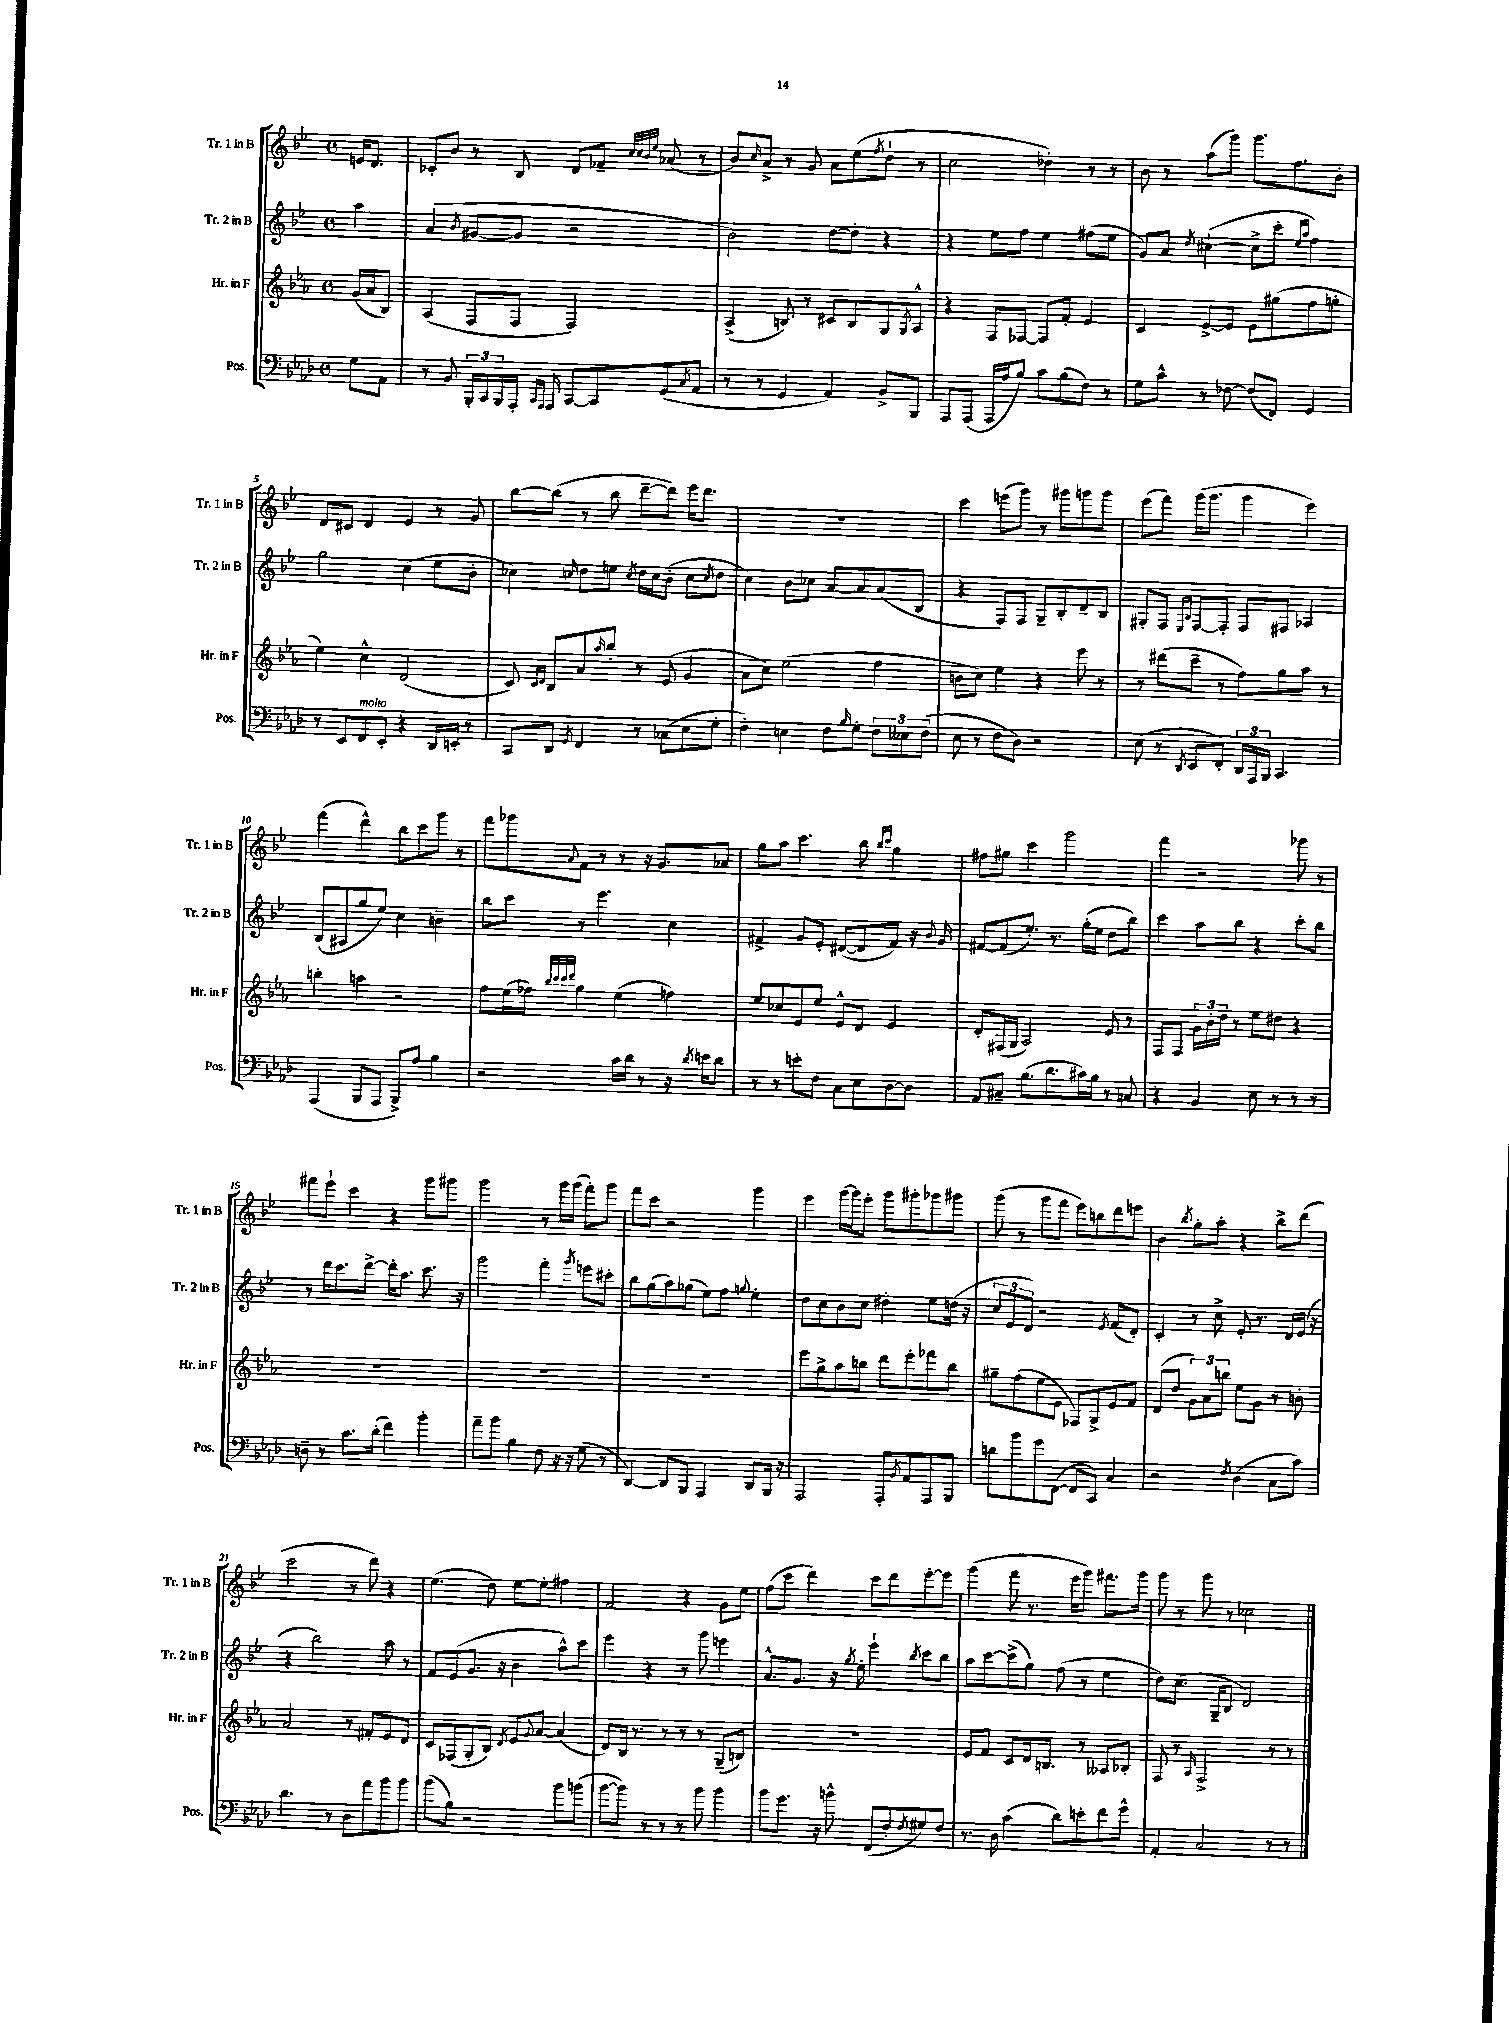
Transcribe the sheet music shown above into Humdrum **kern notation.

**kern	**kern	**kern	**kern
*staff4	*staff3	*staff2	*staff1
*clefF4	*clefG2	*clefG2	*clefG2
*k[b-e-a-d-]	*k[b-e-a-]	*k[b-e-]	*k[b-e-]
*M4/4	*M4/4	*M4/4	*M4/4
*met(c)	*met(c)	*met(c)	*met(c)
8G	(16g	4aa	16e
.	16a-	.	8.d
8AA-	8B-)	.	.
=	=	=	=
8r	(4A-	(4a	8c-'
8BB-	.	.	8b-
.	.	8qb-	.
24BBB-'	8F	[8g#	8r
24CC	.	.	.
24BBB-	.	.	.
16AAA-'	8F	8g#]	8B-
16qqCC	.	.	.
16qqAAA-	.	.	.
16AAA-	.	.	.
[8CC	2F)	2r	8d
8CC]	.	.	8f-~
.	.	.	32qqcc
.	.	.	32qqcc
.	.	.	32qqb-
.	.	.	32qqee-
(8GG	.	.	(8a-
8qC	.	.	.
8AA-	.	.	8r
=	=	=	=
8r	(4A-^	2b-)	8b-)
.	.	.	16qqcc
8r	.	.	8a^
4GG	8B)	.	8r
.	8r	.	8g
4AA-)	8c#	[8dd	8a
.	8B	8dd']	(8ee-
.	.	.	8qff
8BB-^	8G	4r	8dd`
.	8qG	.	.
8BBB-	8A-^^	.	8r
=	=	=	=
8AAA-	4r	4r	2cc
(8AAA-	.	.	.
16AAA-	8F	8ee-	.
16A-	.	.	.
8B-)	[8F-	8ff	.
8c	8F-]	4ee-	4dd-')
(8B-	8f'	.	.
8F)	4e-	(8ff#	8r
8r	.	8ee-	8r
=	=	=	=
8G	4c	8g)	8b-
8c^^	.	8a	8r
.	.	8qdd	.
8r	[8e-^	([4cc#`	(8aa
[8F-	8e-]	.	8ggg)
(8F-]	8e-	8cc#^]	8.ggg
8FF)	(8gg#	8ccc'	.
.	.	.	8.ff
.	.	16qqee-	.
.	.	16qqaa	.
4GG	8ff	4ff)	.
.	8gg'	.	8b-'
=	=	=	=
8r	4ee-)	2gg	8d
8EE-	.	.	8c#
8FF	4cc^^	.	4d
8EE-'	.	.	.
4r	(2d	(4cc	4e-
16DD-	.	8ee-	8r
16EE'	.	.	.
8r	.	8b-'	8g
=	=	=	=
8CC	8c)	4cc-)	[8bb-
.	16qqc	.	.
.	16qqd	.	.
8DD-	8B-	.	(8bb-]
8qGG	.	16qqcc	.
4FF	8a-	8dd	8r
.	16qqaa-	.	.
.	8bb-'	8ee	8bb-
.	.	8qcc	.
8r	8r	16dd	[8ddd~
.	.	16cc	.
(8C-	(8e-	(8b-'	8ddd])
8E-	4g	8cc	16eee-
.	.	.	8.ddd
.	.	8qcc	.
8G'	.	8dd	.
=	=	=	=
4F')	8a-	4cc)	1r
.	8cc)	.	.
4E	(2ee-	8b-	.
.	.	8cc-	.
8F	.	[8a	.
16qqB-	.	.	.
8G'	.	8a]	.
12F	4ff	(8a	.
12E--	.	.	.
.	.	8B-	.
(12F	.	.	.
=	=	=	=
8E-	8b	4r	4ccc
8r	8cc)	.	.
8F	4ee-	8F)	(8eee
8D-)	.	8F	8ggg)
2r	4r	8G~	8r
.	.	8B-'	8ggg#
.	8eee-	8d~	8ggg
.	8r	8B-	8ggg
=	=	=	=
(8E-	8r	8G#'	(8eee-
8r	(8ddd#	8F	8fff)
.	.	16qqE-	.
8qDD-	.	16qqB-	.
8EE-	8ccc~	[8F	(16ggg
.	.	.	8.ggg
8FF')	8r	8F']	.
24DD-	8ff)	8F	4ggg
24AAA-	.	.	.
24BBB-	.	.	.
4.CC	8gg	8F#	.
.	8aa-	4A-	4eee-)
.	8r	.	.
=	=	=	=
(4AAA-	4bb'	(8B-	(4fff
.	.	8A#	.
8BBB-	4aa	8gg	4ddd^^)
8AAA-	.	8ee-)	.
8BBB-^)	2r	4cc	8bb-
8A-	.	.	8ccc
4B-	.	4b~	8ggg
.	.	.	8r
=	=	=	=
2r	8ff	8bb-	8fff
.	(16ee-	8ccc	8ggg-
.	16ff-)	.	.
.	32qqbb-	.	.
.	32qqccc	.	.
.	32qqccc	.	.
.	32qqddd	.	8qqa
.	4gg	8r	8f
.	.	4.eee-	8r
16c	(4ee-	.	8r
16d-	.	.	.
8r	.	.	16r
.	.	.	8.g
16r	4ff)	4cc	.
8qd-	.	.	.
16e	.	.	.
8d-	.	.	8a-
=	=	=	=
8r	8ee-	4f#^	8gg
8r	8cc-	.	8aa
8e'	8e-	8g	4.ccc
8F	8ee-	8e-'	.
8C	8e-^^	([8d#	.
8E-	8d	8d#]	8bb-
.	.	.	16qqbb-
.	.	.	16qqccc
[8D-	4e-	8f#)	4gg
8D-]	.	16r	.
.	.	8qqb-	.
.	.	16g	.
=	=	=	=
8AA-	8d'	[8f#	8ff#
8C#~	(16F#	(8f#]	8gg#
.	16G	.	.
(8.B-	2A-)	8.ee-')	4ccc
8.d-	.	8.r	.
.	.	.	2ggg
16c#)	.	(16gg'	.
16B-	.	16ee-	.
8r	8e-	8dd	.
8C	8r	8bb-)	.
=	=	=	=
4r	8F	4ccc	4fff
.	8F	.	.
4BB-	24g	8aa	2r
.	24b-'	.	.
.	24dd	.	.
.	8r	8bb-	.
8E-	8ee-	4r	.
8r	8dd#	.	.
8r	4r	8ccc'	8ggg-
8r	.	8bb-	8r
=	=	=	=
8D~	1r	8r	8fff#
8r	.	16ddd	8eee-`
.	.	8.ccc	.
8.c	.	.	4ccc
.	.	[8ddd^	.
(16d-'	.	.	.
4f)	.	16ddd']	4r
.	.	8.aa	.
4b-'	.	8.ccc	8ggg
.	.	.	8ggg#
.	.	16r	.
=	=	=	=
8a-~	1r	2ggg	2ggg
8b-	.	.	.
4B-	.	.	.
8F	.	4fff'	8r
16r	.	.	16ggg
16r	.	.	(16ggg
.	.	8qggg	.
(8G	.	8eee	8fff')
8r	.	8ccc#'	8ggg
=	=	=	=
[4DD-)	1r	8bb-	8fff
.	.	(8gg	8ccc
8DD-]	.	8aa)	2r
8BBB-	.	(8gg-	.
4AAA-	.	8ee-)	.
.	.	8ff	.
.	.	8qqgg	.
8DD-	.	4ee-'	4ggg
16BBB-	.	.	.
16r	.	.	.
=	=	=	=
2AAA-	8eee-	8dd	4eee-
.	8gg^	8cc	.
.	8aa-	8b-	[16ggg
.	.	.	16ggg]
.	8bb	8cc	8eee-'
8AAA-'	8ddd	4dd#'	8ggg
8qBB-	.	.	.
8AA-	8eee-'	.	8ggg#'
8AAA-	8fff-	8ee-	8ggg-
8BBB-	8bb	(16dd	8ggg#
.	.	16r	.
=	=	=	=
8d	8gg#~	12cc	(8ggg
.	.	12e-	.
8b-	(8ff	.	8r
.	.	12d)	.
8g	8ee-	2r	8ggg
([8FF	8e-	.	8fff
8FF]	8F-)	.	8eee-)
8CC)	8G^	.	8bb
.	.	8qe-	.
4C	8e-	(8f	8ddd
.	8f	8d')	8eee
=	=	=	=
2r	(8d	4c'	4b-
.	8dd	.	.
.	.	.	8qbb-
.	12g)	8r	8gg'
.	12a-	.	.
.	.	8cc^	8aa'
.	12bb	.	.
8qF	.	.	.
(4D-	8ee-	8e-'	4r
.	8g	8.r	.
8C	8r	.	8bb-^
.	.	16d	.
8c)	8b'	(16e-	(8ddd
.	.	16r	.
=	=	=	=
4.d-	2a-	4r	2ccc
.	.	2bb-)	.
8r	.	.	.
8D-	8r	.	8r
8a-	8f#'	.	8ddd)
8b-	8e-	8aa	4r
8b-	8d	8r	.
=	=	=	=
(8b-	8c	8f	(4.ee-
8B-)	(8F-	(8e-	.
2r	8G'	8.g	.
.	8B-)	.	8dd)
.	.	16r	.
.	8qd	.	.
.	8e-	4b-	[8ee-
.	8qqg	.	.
.	[8a-	.	8ee-']
8b-	(4a-]	8aa^^)	4ff#
(8b	.	8ccc	.
=	=	=	=
[8b-	8d)	4eee-	2f
8b-])	16B-	.	.
.	8.r	.	.
8r	.	4r	.
8r	8r	.	.
8r	8r	8r	4r
8b-	8r	8ggg	.
4b-	(8G~	4eee	8g
.	8B)	.	8ee-
=	=	=	=
8b-	1r	8.a^^	(8ff
8.g	.	.	8ccc
.	.	8.g	.
.	.	.	4ddd)
16r	.	.	.
8b^^	.	16r	.
.	.	8qgg	.
.	.	16ee-'	.
(8FF	.	4eee-`	8ccc
8F'	.	.	8ddd
8qF	.	8qbb-	.
8G#)	.	8ccc	[8eee-'
8F	.	8bb-	8eee-]
=	=	=	=
8.r	8e-	8aa	(4ggg
.	8f	[8ccc	.
16D-	.	.	.
(4c	8c	(8ccc^]	8fff
.	16d	8gg)	8.r
.	8.B	.	.
8d-)	.	(8ff	.
.	.	.	16eee-
8e'	8r	8r	8ggg)
8f	8A--	4ee-	8.fff#
8g^^	8B-'	.	.
.	.	.	16ggg
=	=	=	=
4AA-'	8F	8dd)	8ggg
.	8r	(8.cc	8r
.	16qqA-	.	.
2C	2F^	.	8ggg
.	.	16G~	.
.	.	8B-	8r
.	.	2d)	2cc-
8r	8r	.	.
8r	8r	.	.
==	==	==	==
*-	*-	*-	*-
